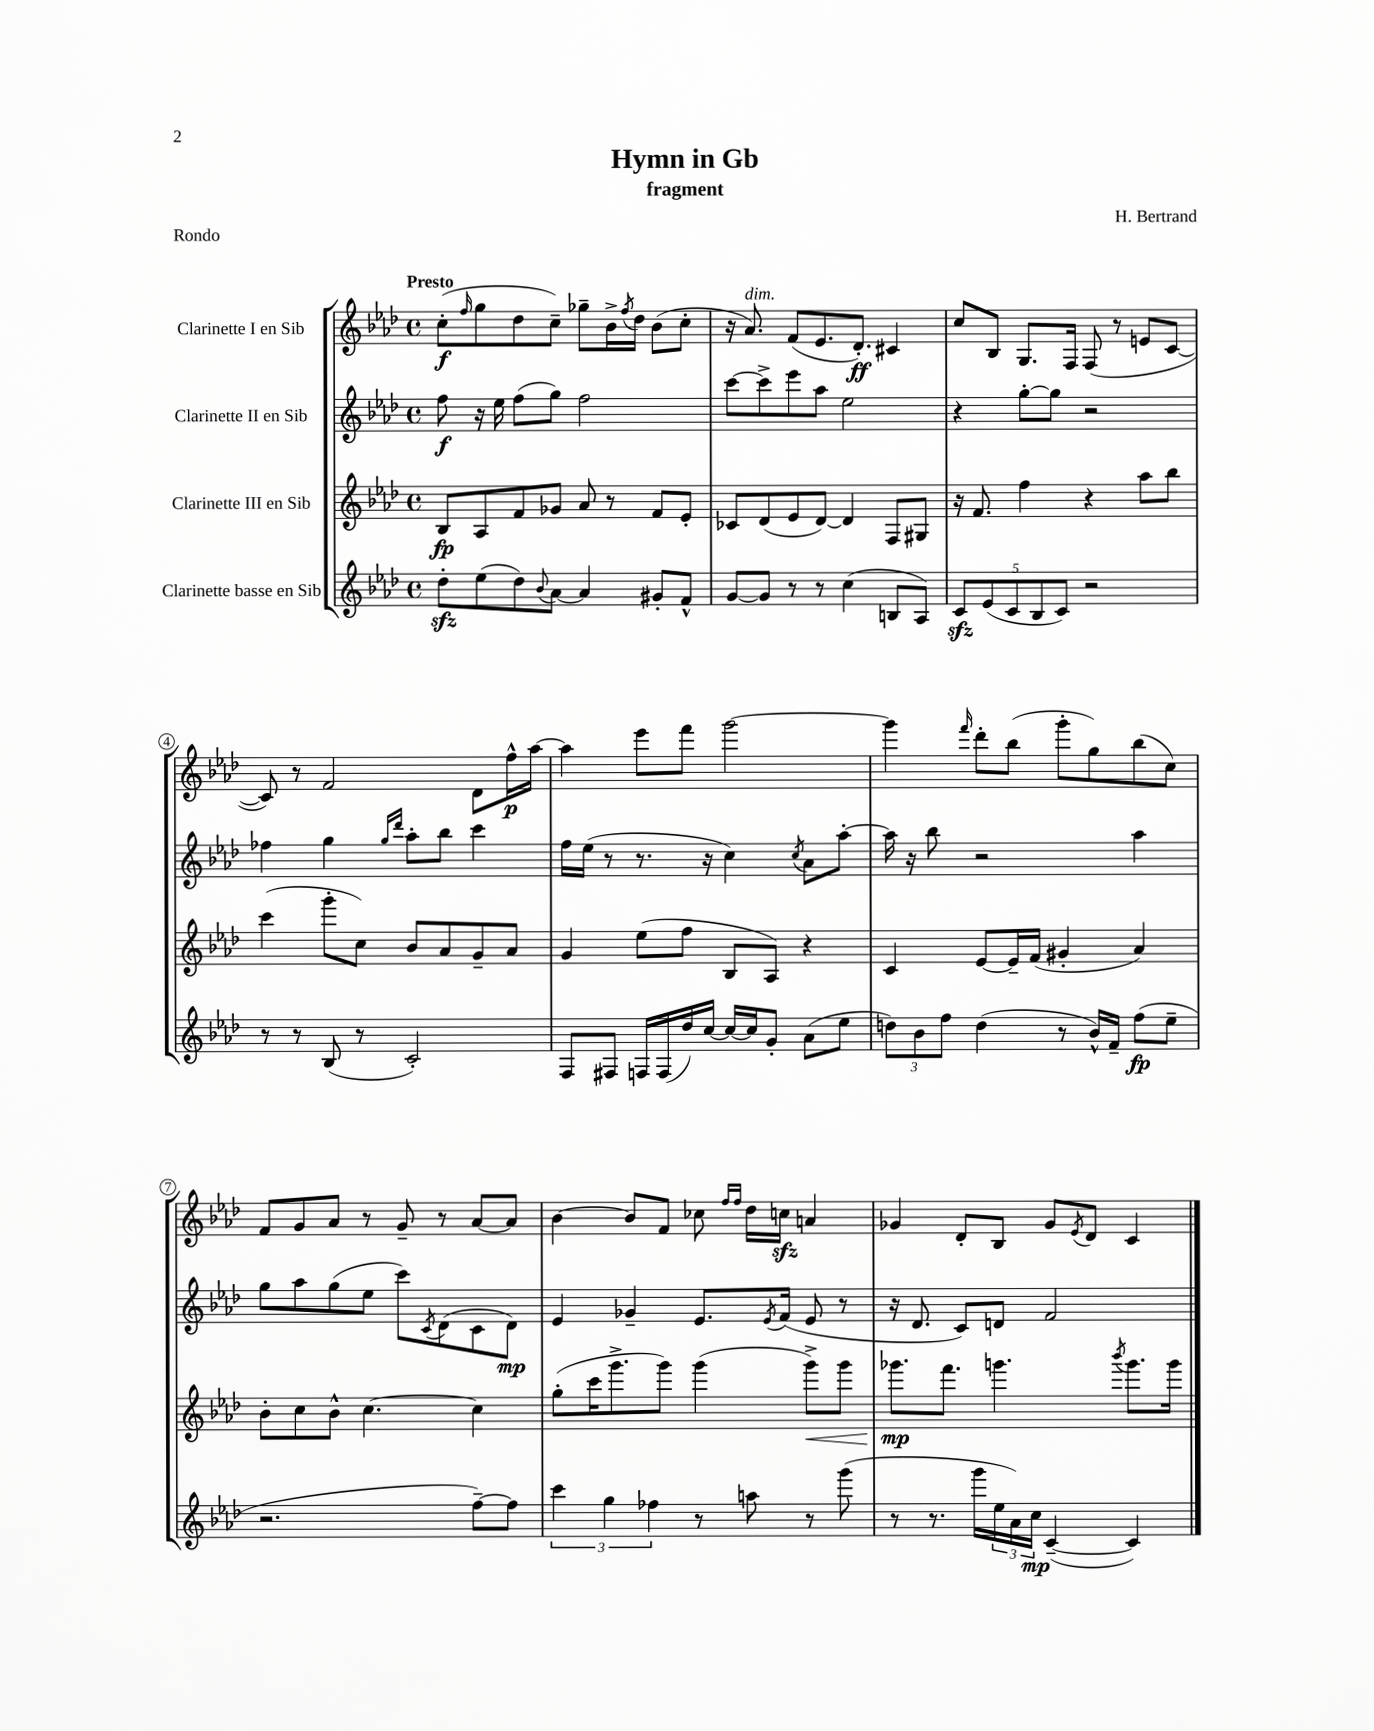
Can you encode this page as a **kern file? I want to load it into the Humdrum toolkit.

**kern	**kern	**kern	**kern
*staff4	*staff3	*staff2	*staff1
*clefG2	*clefG2	*clefG2	*clefG2
*k[b-e-a-d-]	*k[b-e-a-d-]	*k[b-e-a-d-]	*k[b-e-a-d-]
*M4/4	*M4/4	*M4/4	*M4/4
*met(c)	*met(c)	*met(c)	*met(c)
8dd-'	8B-	8ff	(8cc'
.	.	.	16qqff
(8ee-	8A-	16r	8gg
.	.	16ee-	.
8dd-)	8f	(8ff	8dd-
8qqb-	.	.	.
[8a-	8g-	8gg)	8cc~)
4a-]	8a-	2ff	8gg-~
.	8r	.	16b-^
.	.	.	8qff
.	.	.	16dd-
8g#'	8f	.	(8b-
8f^^	8e-'	.	8cc'
=	=	=	=
[8g	8c-	[8ccc	16r
.	.	.	8.a-)
8g]	(8d-	8ccc^]	.
8r	8e-	8eee-	(8f
8r	[8d-)	8aa-	8.e-
(4cc	4d-]	2ee-	.
.	.	.	8.d-')
8B	8F	.	4c#
8A-)	8G#	.	.
=	=	=	=
10c	16r	4r	8cc
.	8.f	.	.
(10e-	.	.	.
.	.	.	8B-
10c	.	.	.
.	4ff	[8gg'	8.G
10B-	.	.	.
.	.	8gg]	.
10c)	.	.	.
.	.	.	16F
2r	4r	2r	(8F
.	.	.	8r
.	8aa-	.	8e
.	8bb-	.	[8c
=	=	=	=
8r	(4ccc	4ff-	8c])
8r	.	.	8r
(8B-	8ggg'	4gg	2f
8r	8cc)	.	.
.	.	16qqgg	.
.	.	16qqddd-	.
2c')	8b-	8aa-'	.
.	8a-	8bb-	.
.	8g~	4ccc	8d-
.	8a-	.	16ff^^
.	.	.	[16aa-
=	=	=	=
8F	4g	16ff	4aa-]
.	.	(16ee-	.
8F#	.	8r	.
16F	(8ee-	8.r	8eee-
(16F	.	.	.
16dd-)	8ff	.	8fff
[16cc	.	16r	.
16cc_	8B-	4cc)	[2ggg
16cc]	.	.	.
8g'	8A-)	.	.
.	.	8qcc	.
(8a-	4r	8a-	.
8ee-	.	[8aa-'	.
=	=	=	=
12dd)	4c	16aa-]	4ggg]
.	.	16r	.
12b-	.	.	.
.	.	8bb-	.
12ff	.	.	.
.	.	.	16qqfff
(4dd	[8e-	2r	8ddd-'
.	16e-~]	.	(8bb-
.	(16f	.	.
8r	4g#'	.	8ggg'
16b-^^)	.	.	8gg)
16f~	.	.	.
(8ff	4a-)	4aa-	(8bb-
8ee-~	.	.	8cc)
=	=	=	=
2.r	8b-'	8gg	8f
.	8cc	8aa-	8g
.	8b-^^	(8gg	8a-
.	[4.cc	8ee-	8r
.	.	8ccc)	8g~
.	.	8qc	.
.	.	(8d-	8r
[8ff~)	4cc]	8c	[8a-
8ff]	.	8d-)	8a-]
=	=	=	=
6ccc	(8gg'	4e-	[4b-
.	16ccc	.	.
6gg	.	.	.
.	8.ggg^	.	.
.	.	4g-~	8b-]
6ff-	.	.	.
.	8ggg)	.	8f
8r	(4ggg	8.e-	8cc-
.	.	.	16qqff
.	.	.	16qqff
8aa	.	.	16dd-
.	.	8qe-	.
.	.	(16f	16cc
8r	8ggg^)	8e-	4a
(8ggg	8ggg	8r	.
=	=	=	=
8r	8.ggg-	16r	4g-
.	.	8.d-	.
8.r	.	.	.
.	8.fff	.	.
.	.	8c)	8d-'
16ggg	.	.	.
24ee-	4.ggg	8d	8B-
24a-)	.	.	.
24cc	.	.	.
([4c~	.	2f	8g-
.	.	.	8qe-
.	.	.	8d-
.	8qbbb-	.	.
4c])	8.ggg	.	4c
.	16ggg	.	.
==	==	==	==
*-	*-	*-	*-
